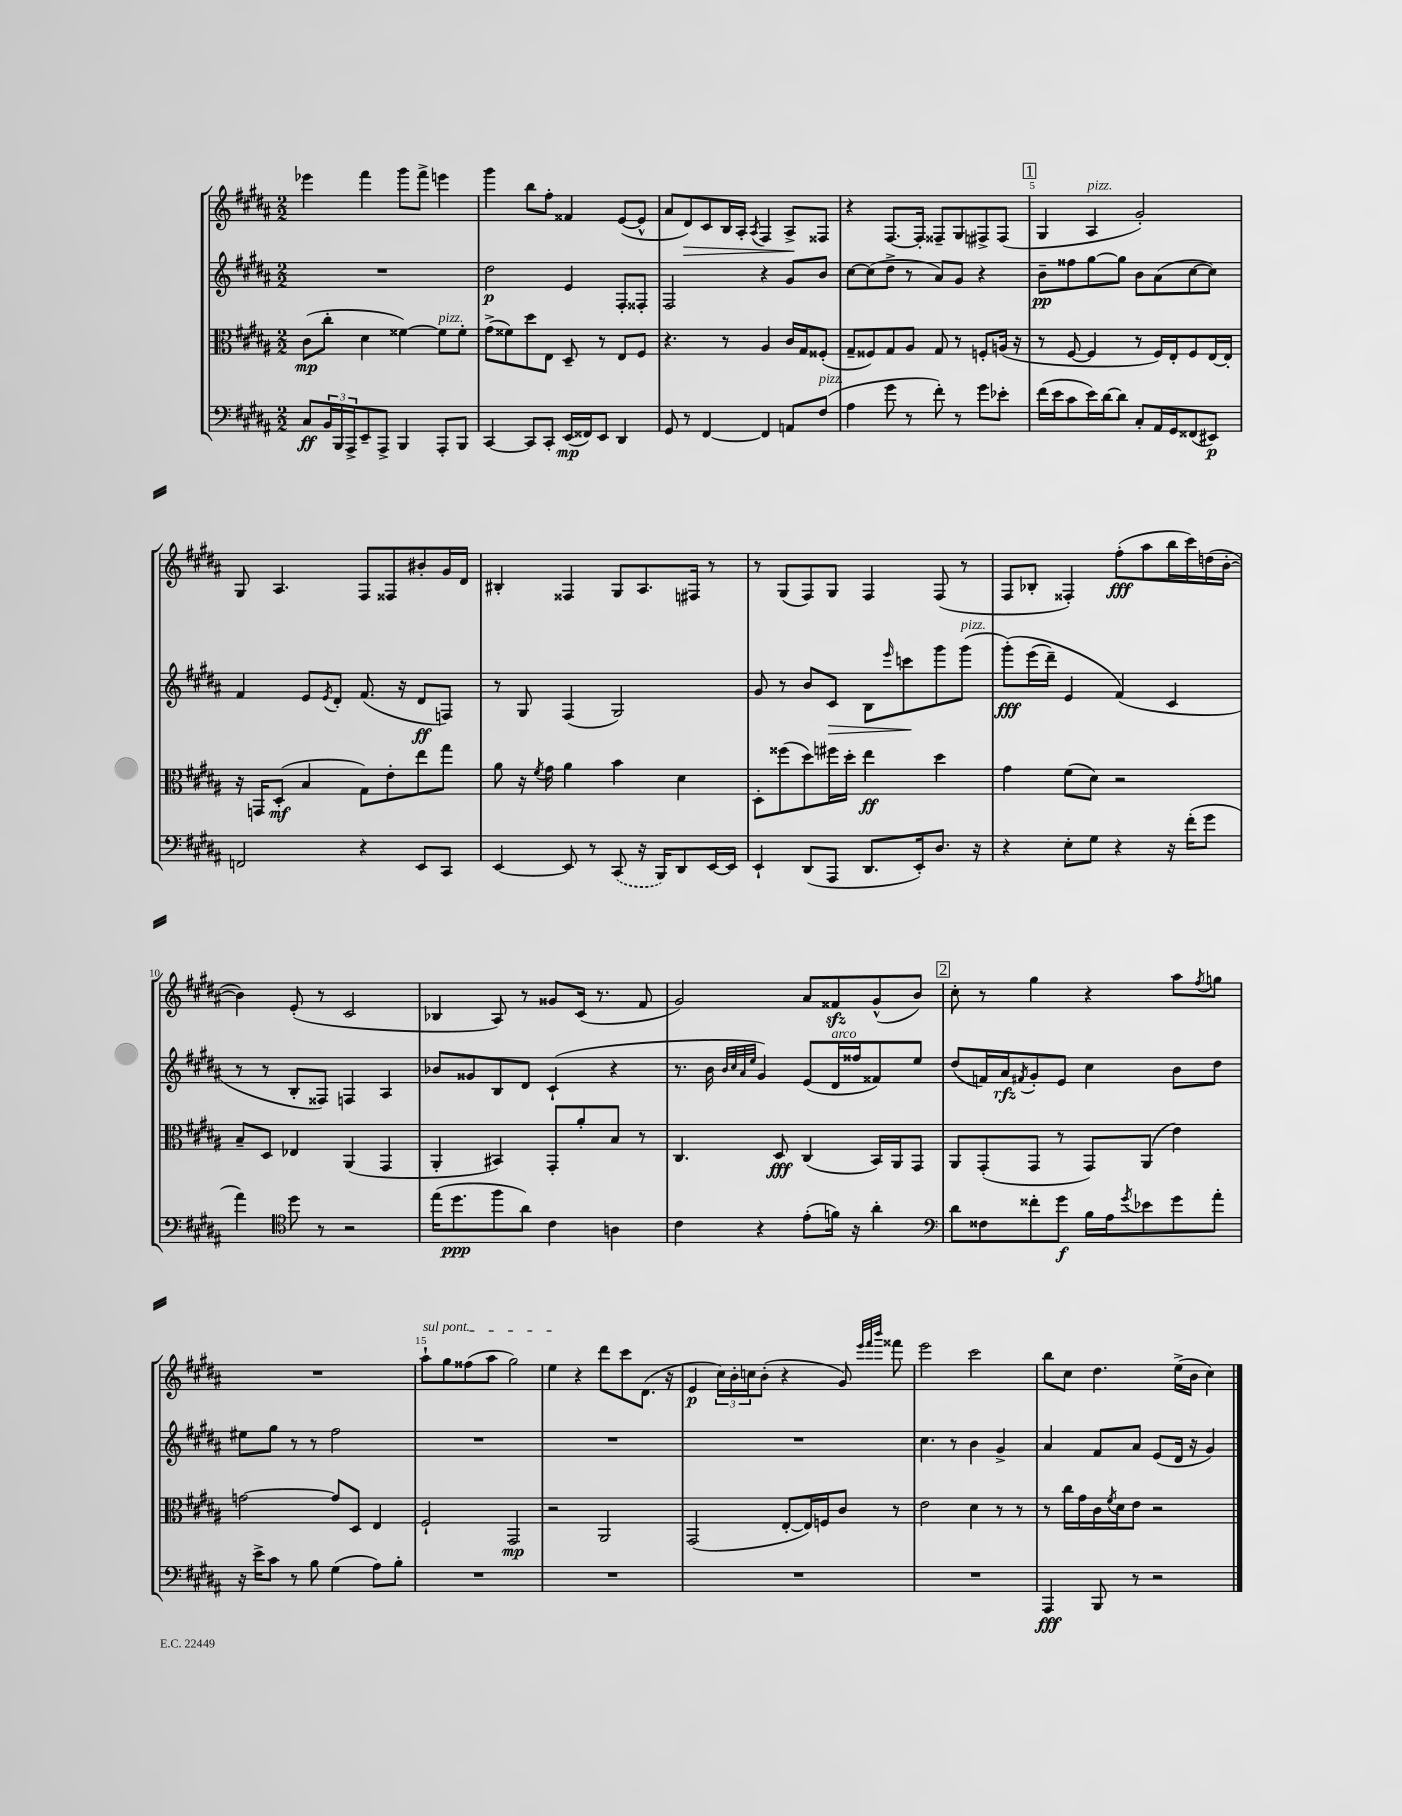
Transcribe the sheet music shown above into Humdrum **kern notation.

**kern	**kern	**kern	**kern
*staff4	*staff3	*staff2	*staff1
*clefF4	*clefC3	*clefG2	*clefG2
*k[f#c#g#d#a#]	*k[f#c#g#d#a#]	*k[f#c#g#d#a#]	*k[f#c#g#d#a#]
*M2/2	*M2/2	*M2/2	*M2/2
8C#/L	(8c#\L	1r	4eee-\
24BB/L	8cc#'\J	.	.
24BBB/	.	.	.
24AAA#^/J	.	.	.
8EE~/	4d#\	.	4fff#\
8AAA#^/J	.	.	.
4BBB/	[4f##\)	.	8ggg#\L
.	.	.	8fff#^\J
8AAA#'/L	8f##\]L	.	4eee\
8BBB/J	8f##'\J	.	.
=	=	=	=
[4CC#/	(8g#^\L	2dd#\	4ggg#\
.	8f##\)	.	.
8CC#/]L	8dd#\	.	8bb\L
8CC#'/J	8E\J	.	8ff#'\J
(16EE/LL	8D#~/	4e/	4f##/
16FF##/J)	.	.	.
8EE/J	8r	.	.
4DD#/	8E/L	8F#'/L	([8e/L
.	8F#/J	8F##'/J	8e^^/]J
=	=	=	=
8GG#/	4.r	2F#/	8a#/L
8r	.	.	8d#/)
[4FF#/	.	.	8c#/
.	8r	.	16B/L
.	.	.	16A#'/JJ
.	.	.	8qA#/
4FF#/]	4A#/	4r	4F#/
8AA/L	16c#/LL	8g#/L	8A#^/L
.	16G#/J	.	.
(8F#/J	(8F##'/J	8b/J	8F##/J
=	=	=	=
4A#\	8G#~/L	[8cc#\L	4r
.	8F##/)	(8cc#\]	.
8g#\	8G#/	8dd#^\J	[8.F#/L
8r	8A#/J	8r	.
.	.	.	16F#'/]Jk
8f#'\)	8G#/	8a#/L)	8F##~/L
8r	8r	8g#/J	8G#/
8g#\L	8F'/L	4r	8F#^/
8e-'\J	(16A/Jk	.	(8F#/J
.	16r	.	.
=	=	=	=
(16f#\LL	8r	8b~\L	4G#/
16e\J	.	.	.
8c#\	[8F#/	8ff##\	.
16e\L)	4F#/]	[8gg#\	4A#/
[16d#\J	.	.	.
8d#\]J	.	8gg#\]J	.
8C#'/L	8r	8b\L	2g#'/)
16AA#/L	16F#/LL)	(8a#\	.
16GG#/J	16E'/J	.	.
(8FF##/	8F#/	[8cc#\	.
8EE#/J)	[16E/L	8cc#\]J)	.
.	16E'/]JJ	.	.
=	=	=	=
2FF/	16r	4f#/	8G#/
.	16GG/LK	.	.
.	(8D#'/J	.	4.A#/
.	4B/	8e/L	.
.	.	8qe/	.
.	.	8d#'/J	.
4r	8G#\L)	(8.f#/	8F#/L
.	8e'\	.	8F##/
.	.	16r	.
8EE/L	8ee\	8d#/L	8b#'/
8CC#/J	8gg#\J	8F/J)	16g#/L
.	.	.	16d#/JJ
=	=	=	=
[4EE/	8a#\	8r	4B#'/
.	16r	8G#/	.
.	8qf#/	.	.
.	16g#\	.	.
8EE/]	4a#\	(4F#/	4F##/
8r	.	.	.
(8CC#/	4b\	2G#/)	8G#/L
16r	.	.	8.A#/
16BBB/LK)	.	.	.
8DD#/	4d#\	.	.
.	.	.	16F#/Jk
[16EE/L	.	.	8r
16EE/]JJ	.	.	.
=	=	=	=
4EE`/	8D#'\L	8g#/	8r
.	(8ff##\	8r	(8G#/L
(8DD#/L	8dd#\)	8b/L	8F#/)
8AAA#/J	16ff#\L	8c#/J	8G#/J
.	16dd#'\JJ	.	.
8.DD#/L	4ee\	8B\L	4F#/
.	.	16qqeee/	.
.	.	8ccc\	.
16EE'/k)	.	.	.
8.D#/J	4dd#\	8ggg#\	(8F#/
.	.	(8ggg#\J	8r
16r	.	.	.
=	=	=	=
4r	4g#\	&(8ggg#'\L)	8F#/L
.	.	(16eee\L	8B-'/J
.	.	16ddd#~\JJ)	.
8E'\L	(8f#\L	4e/	4F##'/)
8G#\J	8d#\J)	.	.
4r	2r	(4f#/&)	(8ff#'\L
.	.	.	8aa#\
16r	.	4c#/	16bb\L
(16f#'\LK	.	.	16ccc#\)
8g#\J	.	.	(16dd\
.	.	.	[16b'\JJ
=	=	=	=
4a#\)	8B~/L	8r	4b\])
.	8D#/J	8r	.
*clefC4	*	*	*
8dd#\	4E-/	8B'/L	(8e'/
8r	.	8F##/J)	8r
2r	(4AA#/	4F/	2c#/
.	4GG#/	4A#/	.
=	=	=	=
(16ee\LK	4AA#'/	8b-/L	4B-/
8.dd#\	.	.	.
.	.	8g##/	.
8ff#\	4BB#/)	8B/	8A#/)
8a#\J)	.	8d#/J	8r
4c#\	8GG#'/L	(4c#`/	8g##/L
.	8a#'/	.	(16c#/Jk
.	.	.	8.r
4A\	8B/J	4r	.
.	8r	.	8f#/
=	=	=	=
4c#\	4.C#/	8.r	2g#/)
.	.	16b\	.
.	.	32qqb/LLL	.
.	.	32qqcc#/	.
.	.	32qqa#/	.
.	.	32qqee/JJJ	.
4r	.	4g#/)	.
.	8D#/	.	.
(8e'\L	(4C#/	(8e/L	8a#/L
16f\Jk)	.	16d#/L	8f##/
16r	.	16ff##/J	.
4a#'\	16BB/LL)	8f##/)	(8g#^^/
.	16AA#/J	.	.
.	8GG#/J	8ee/J	8b/J)
=	=	=	=
*clefF4	*	*	*
8d#\L	8AA#/L	(8dd#/L	8cc#'\
8F##\	(8GG#'/	16f/L)	8r
.	.	16a#/J	.
.	.	8qf#/	.
8f##'\	8GG#/J	8g#'/	4gg#\
8g#\J	8r	8e/J	.
16B\LL	8GG#/L)	4cc#\	4r
16A#\J	.	.	.
8qg#/	.	.	.
8e-\	(8AA#/J	.	.
8g#\	4e\)	8b\L	8aa#\L
.	.	.	8qff#/
8a#'\J	.	8dd#\J	8gg\J
=	=	=	=
16r	[2g\	8ee#\L	1r
16e^\LK	.	.	.
8c#\J	.	8gg#\J	.
8r	.	8r	.
8B\	.	8r	.
(4G#\	8g/]L	2ff#\	.
.	8D#/J	.	.
8A#\L)	4E/	.	.
8B'\J	.	.	.
=	=	=	=
1r	2F#`/	1r	8aa#`\L
.	.	.	8gg#\
.	.	.	(8ff##\
.	.	.	8aa#\J
.	2GG#/	.	2gg#\)
=	=	=	=
1r	2r	1r	4ee\
.	.	.	4r
.	2AA#/	.	8ddd#\L
.	.	.	8ccc#\
.	.	.	(8.d#\J
.	.	.	16r
=	=	=	=
1r	(2GG#/	1r	4e/
.	.	.	24cc#\LL)
.	.	.	24b'\
.	.	.	24cc\J
.	.	.	(8b'\J
.	[8E'/L	.	4r
.	16E/]L)	.	.
.	16F/J	.	.
.	8c#/J	.	8g#/)
.	.	.	32qqeee/LLL
.	.	.	32qqfff#/
.	.	.	32qqbbb/JJJ
.	8r	.	8fff##\
=	=	=	=
1r	2e\	4.cc#\	2eee\
.	.	8r	.
.	4d#\	4b\	2ccc#\
.	8r	4g#^/	.
.	8r	.	.
=	=	=	=
4AAA#/	8r	4a#/	8bb\L
.	16cc#\LL	.	8cc#\J
.	16g#\	.	.
8BBB/	16c#\	8f#/L	4.dd#\
.	8qf#/	.	.
.	16d#\J	.	.
8r	8e\J	8a#/J	.
2r	2r	(8e/L	.
.	.	16d#/Jk	(16ee^\LL
.	.	16r	16b\JJ
.	.	4g#/)	4cc#\)
==	==	==	==
*-	*-	*-	*-
